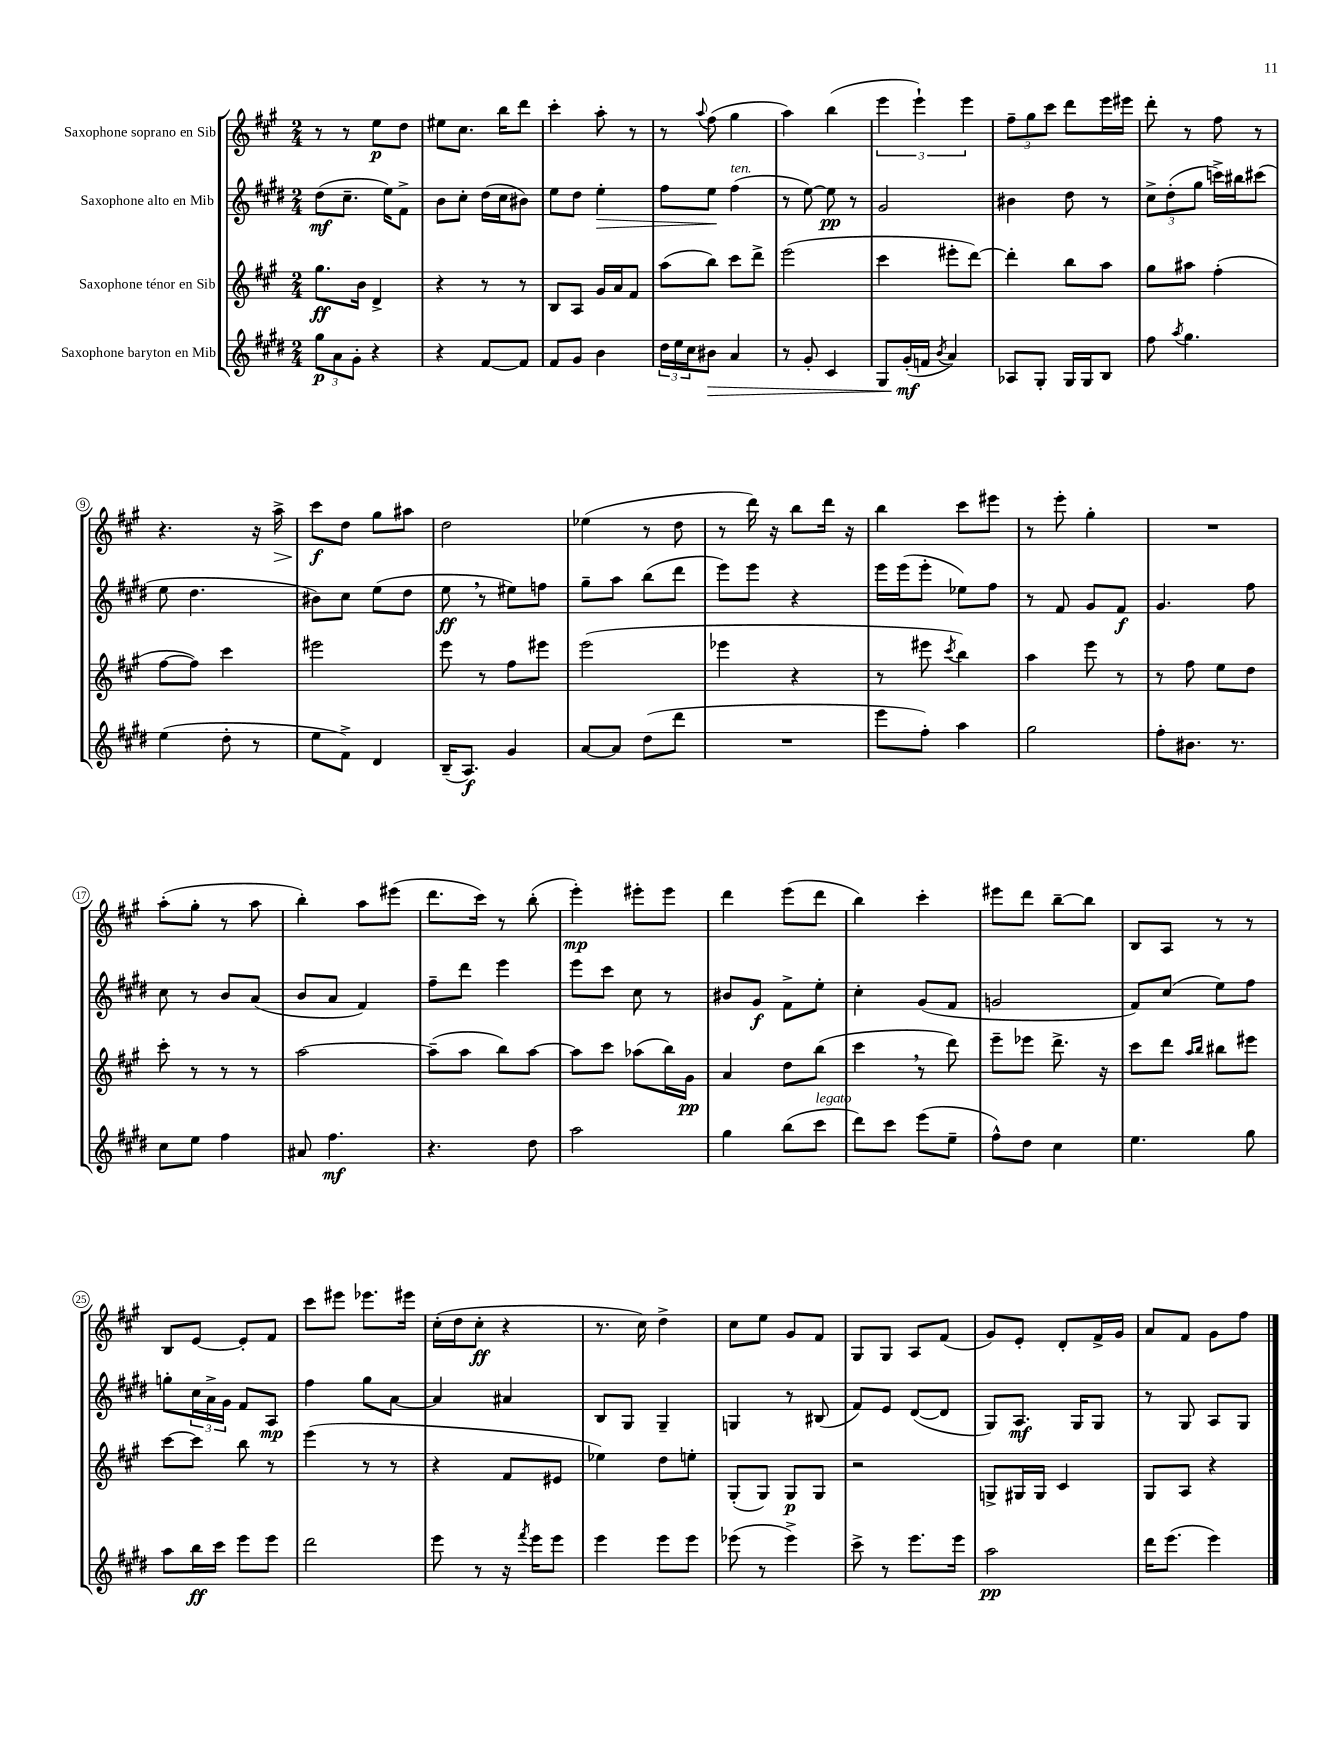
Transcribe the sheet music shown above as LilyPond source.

<<
\new StaffGroup <<
\new Staff = "s0" \with { instrumentName = "Saxophone soprano en Sib" } {
    \clef treble \key a \major \numericTimeSignature \time 2/4
    r8 r8 e''8\p d''8 |
    eis''8 cis''8. b''16 d'''8 |
    cis'''4-. a''8-. r8 |
    r8 \appoggiatura { a''8 } fis''8( gis''4 |
    a''4) b''4( |
    \tuplet 3/2 { e'''4 e'''4-!) e'''4 } |
    \tuplet 3/2 { fis''8-- gis''8 cis'''8 } d'''8 e'''16 eis'''16 |
    d'''8-. r8 fis''8 r8 |
    r4. r16 a''16->\> |
    cis'''8\f\! d''8 gis''8 ais''8 |
    d''2 |
    ees''4( r8 d''8 |
    r8 d'''16) r16 b''8 d'''16 r16 |
    b''4 cis'''8 eis'''8 |
    r8 e'''8-. gis''4-. |
    R2 |
    a''8-.( gis''8-. r8 a''8 |
    b''4-.) a''8 eis'''8( |
    d'''8. cis'''16) r8 b''8-.( |
    e'''4-.\mp) eis'''8-. eis'''8 |
    d'''4 e'''8( d'''8 |
    b''4) cis'''4-. |
    eis'''8 d'''8 b''8~-- b''8 |
    b8 a8 r8 r8 |
    b8 e'8~ e'8-. fis'8 |
    cis'''8 eis'''8 ees'''8. eis'''16 |
    cis''16-.( d''16 cis''8-.\ff r4 |
    r8. cis''16) d''4-> |
    cis''8 e''8 gis'8 fis'8 |
    gis8 gis8 a8 fis'8( |
    gis'8) e'8-. d'8-. fis'16-> gis'16 |
    a'8 fis'8 gis'8 fis''8 \bar "|." |
}
\new Staff = "s1" \with { instrumentName = "Saxophone alto en Mib" } {
    \clef treble \key e \major \numericTimeSignature \time 2/4
    dis''8\mf( cis''8.-- e''16) fis'8-> |
    b'8 cis''8-. dis''16( cis''16 bis'8) |
    e''8 dis''8 e''4-.\> |
    fis''8 e''8\! fis''4^\markup { \italic "ten." }( |
    r8 e''8~) e''8\pp r8 |
    gis'2 |
    bis'4 dis''8 r8 |
    \tuplet 3/2 { cis''8-> dis''8-.( gis''8 } c'''16->) bis''16 cis'''8( |
    e''8 dis''4. |
    bis'8) cis''8 e''8( dis''8 |
    e''8\ff \breathe r8 eis''8) f''8 |
    gis''8-- a''8 b''8( dis'''8 |
    e'''8) e'''8 r4 |
    e'''16 e'''16( e'''8-. ees''8) fis''8 |
    r8 fis'8 gis'8 fis'8\f |
    gis'4. fis''8 |
    cis''8 r8 b'8 a'8( |
    b'8 a'8 fis'4) |
    fis''8-- dis'''8 e'''4 |
    e'''8 cis'''8 cis''8 r8 |
    bis'8 gis'8\f fis'8-> e''8-. |
    cis''4-. gis'8( fis'8 |
    g'2 |
    fis'8) cis''8( e''8) fis''8 |
    g''8-. \tuplet 3/2 { cis''16 a'16-> gis'16 } fis'8 a8\mp |
    fis''4 gis''8 a'8~ |
    a'4 ais'4 |
    b8 gis8 gis4-- |
    g4 r8 bis8( |
    fis'8) e'8 dis'8~( dis'8 |
    gis8) a8.\mf gis16 gis8 |
    r8 gis8 a8 gis8 \bar "|." |
}
\new Staff = "s2" \with { instrumentName = "Saxophone ténor en Sib" } {
    \clef treble \key a \major \numericTimeSignature \time 2/4
    gis''8.\ff b'16 d'4-> |
    r4 r8 r8 |
    b8 a8 gis'16 a'16 fis'8 |
    a''8( b''8) cis'''8 d'''8-> |
    e'''2( |
    cis'''4 eis'''8-. d'''8~) |
    d'''4-. b''8 a''8 |
    gis''8 ais''8 fis''4-.( |
    fis''8~ fis''8) cis'''4 |
    eis'''2 |
    e'''8 r8 fis''8 eis'''8 |
    e'''2( |
    ees'''4 r4 |
    r8 eis'''8 \acciaccatura { cis'''8 } b''4) |
    a''4 e'''8 r8 |
    r8 fis''8 e''8 d''8 |
    cis'''8-. r8 r8 r8 |
    a''2~ |
    a''8--( a''8 b''8) a''8~ |
    a''8 cis'''8 aes''8( b''16) gis'16\pp |
    a'4 d''8 b''8( |
    cis'''4 \breathe r8 d'''8) |
    e'''8-- ees'''8 d'''8.-> r16 |
    cis'''8 d'''8 \grace { a''16 b''16 } bis''8 eis'''8 |
    cis'''8~ cis'''8 b''8 r8 |
    e'''4( r8 r8 |
    r4 fis'8 eis'8 |
    ees''4) d''8 e''8-. |
    gis8-.( gis8) gis8\p gis8 |
    r2 |
    g8-> gis16 gis16 cis'4 |
    gis8 a8 r4 \bar "|." |
}
\new Staff = "s3" \with { instrumentName = "Saxophone baryton en Mib" } {
    \clef treble \key e \major \numericTimeSignature \time 2/4
    \tuplet 3/2 { gis''8\p a'8 gis'8-. } r4 |
    r4 fis'8~ fis'8 |
    fis'8 gis'8 b'4 |
    \tuplet 3/2 { dis''16 e''16 cis''16 } bis'8\> a'4 |
    r8 gis'8-. cis'4 |
    gis8 gis'16-.\mf\!( f'16 \acciaccatura { b'8 } a'4) |
    aes8 gis8-. gis16 gis16 b8 |
    fis''8 \acciaccatura { a''8 } gis''4. |
    e''4( dis''8-. r8 |
    e''8 fis'8->) dis'4 |
    b16--( a8.\f) gis'4 |
    a'8~ a'8 dis''8( dis'''8 |
    R2 |
    e'''8 fis''8-.) a''4 |
    gis''2 |
    fis''8-. bis'8. r8. |
    cis''8 e''8 fis''4 |
    ais'8 fis''4.\mf |
    r4. dis''8 |
    a''2 |
    gis''4 b''8( cis'''8^\markup { \italic "legato" } |
    dis'''8) cis'''8 e'''8( e''8-- |
    fis''8-^) dis''8 cis''4 |
    e''4. gis''8 |
    a''8 b''16\ff cis'''16 e'''8 e'''8 |
    dis'''2 |
    e'''8 r8 r16 \acciaccatura { fis'''8 } e'''16 e'''8 |
    e'''4 e'''8 e'''8 |
    ees'''8( r8 ees'''4->) |
    cis'''8-> r8 e'''8. e'''16 |
    a''2\pp |
    dis'''16 e'''8.( e'''4) \bar "|." |
}
>>
>>
\layout { \context { \Score \override BarNumber.stencil = #(make-stencil-circler 0.1 0.3 ly:text-interface::print) } }
